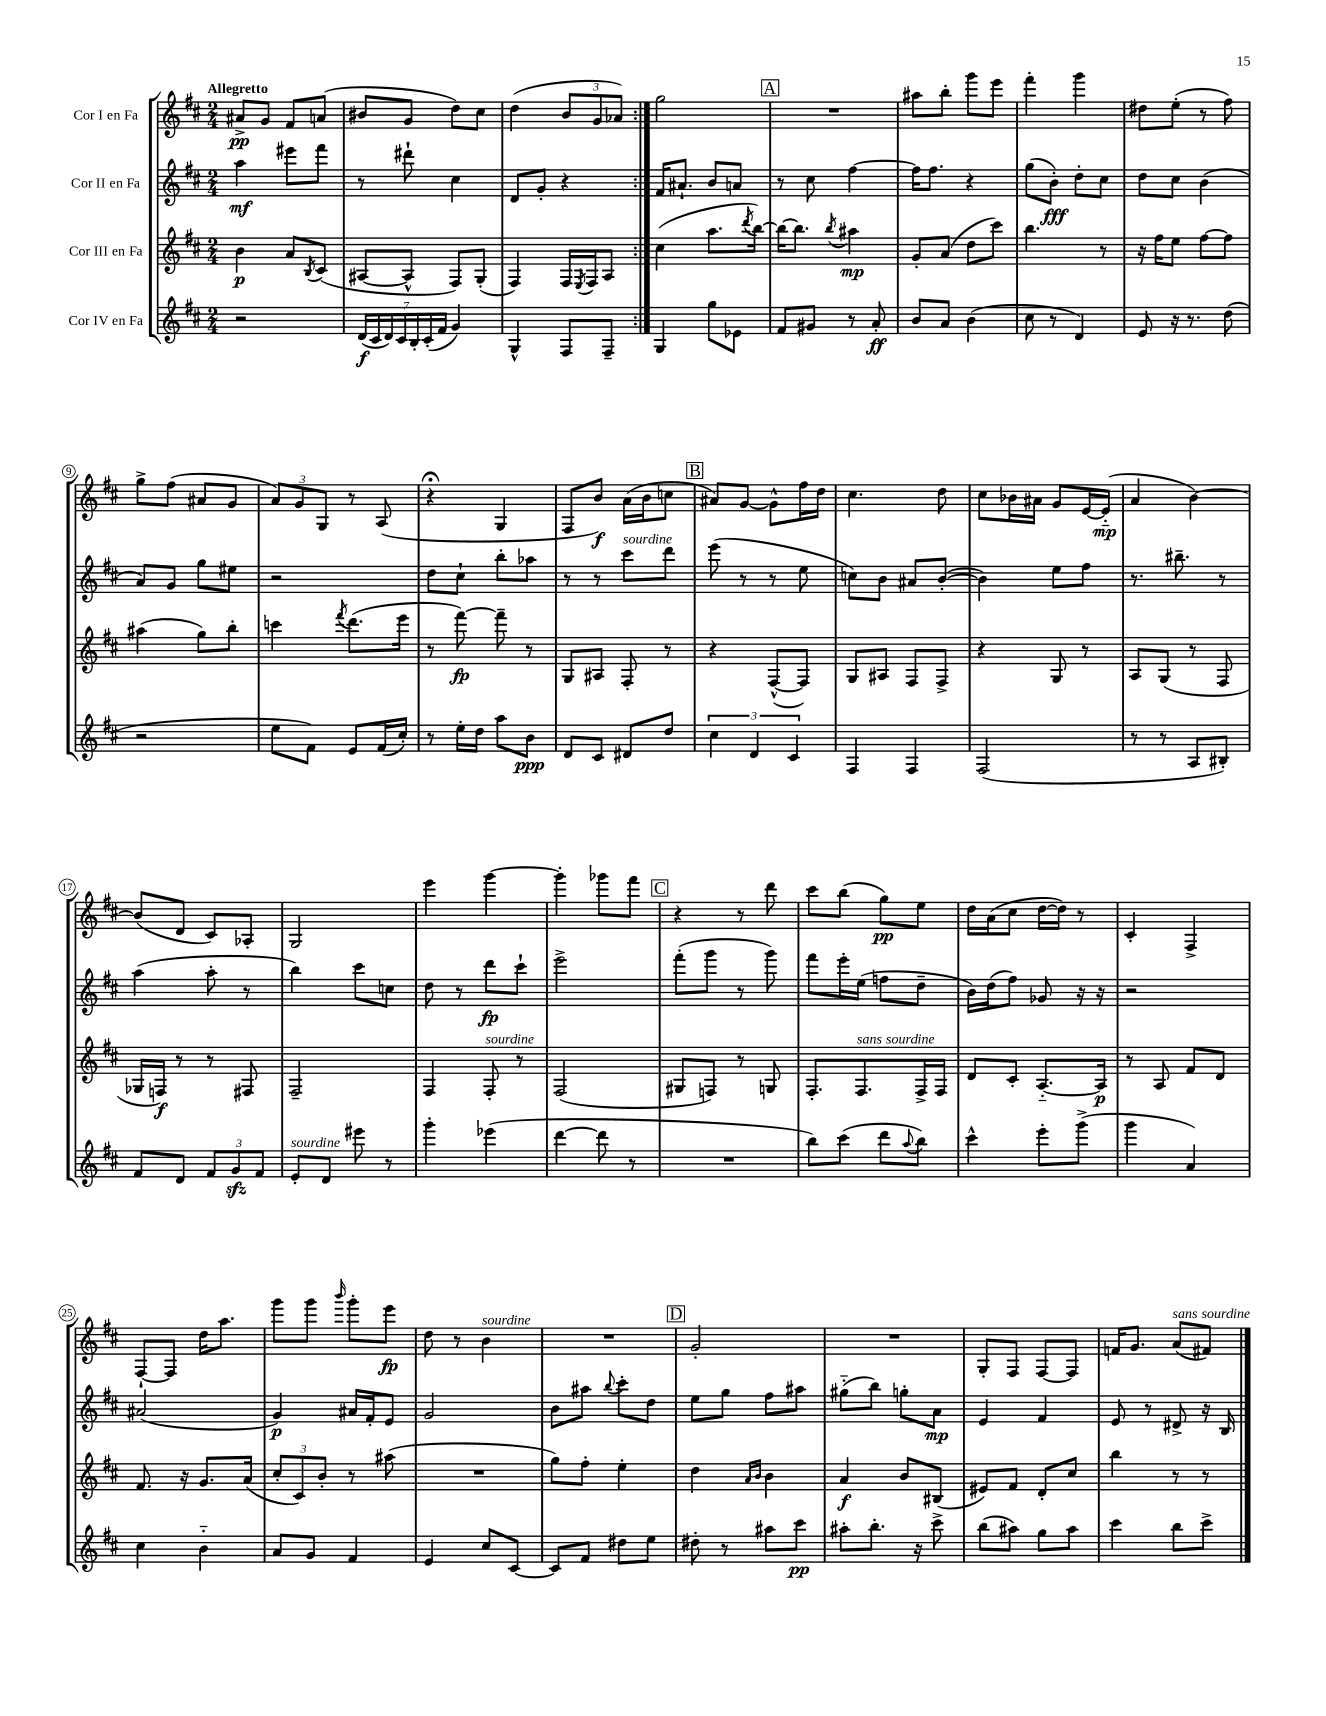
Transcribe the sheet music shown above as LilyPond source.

<<
\new StaffGroup <<
\new Staff = "s0" \with { instrumentName = "Cor I en Fa" } {
    \clef treble \key d \major \numericTimeSignature \time 2/4 \tempo "Allegretto"
    \repeat volta 2 { ais'8->\pp g'8 fis'8 a'8( |
    bis'8 g'8 d''8) cis''8 |
    d''4( \tuplet 3/2 { b'8 g'8 aes'8) } | }
    g''2 |
    \mark \markup { \box "A" } R2 |
    ais''8 b''8-. g'''8 e'''8 |
    fis'''4-. g'''4 |
    dis''8 e''8-.( r8 fis''8) |
    g''8-> fis''8( ais'8 g'8 |
    \tuplet 3/2 { a'8) g'8 g8 } r8 a8( |
    r4\fermata g4 |
    fis8 b'8\f) a'16( b'16 c''8 |
    \mark \markup { \box "B" } ais'8) g'8~ g'8-^ fis''16 d''16 |
    cis''4. d''8 |
    cis''8 bes'16 ais'16 g'8 e'16~ e'16-_\mp( |
    a'4 b'4~) |
    b'8( d'8 cis'8) aes8-. |
    g2 |
    e'''4 g'''4~ |
    g'''4-. ges'''8 fis'''8 |
    \mark \markup { \box "C" } r4 r8 d'''8 |
    cis'''8 b''8( g''8\pp) e''8 |
    d''16 a'16( cis''8 d''16~ d''16) r8 |
    cis'4-. fis4-> |
    fis8~-! fis8 d''16 a''8. |
    g'''8 g'''8 \grace { b'''16 } g'''8-. e'''8\fp |
    d''8 r8 b'4^\markup { \italic "sourdine" } |
    R2 |
    \mark \markup { \box "D" } g'2-. |
    R2 |
    g8-. fis8 fis8~ fis8 |
    f'16 g'8. a'8^\markup { \italic "sans sourdine" }( fis'8) \bar "|." |
}
\new Staff = "s1" \with { instrumentName = "Cor II en Fa" } {
    \clef treble \key d \major \numericTimeSignature \time 2/4
    \repeat volta 2 { a''4\mf eis'''8 fis'''8 |
    r8 dis'''8-! cis''4 |
    d'8 g'8-. r4 | }
    fis'16 ais'8.-! b'8 a'8 |
    \mark \markup { \box "A" } r8 cis''8 fis''4~ |
    fis''16 fis''8. r4 |
    g''8( b'8-.\fff) d''8-. cis''8 |
    d''8 cis''8 b'4( |
    a'8) g'8 g''8 eis''8 |
    r2 |
    d''8 cis''8-! b''8-. aes''8 |
    r8 r8 cis'''8^\markup { \italic "sourdine" } d'''8 |
    \mark \markup { \box "B" } e'''8( r8 r8 e''8 |
    c''8) b'8 ais'8 b'8~-.( |
    b'4) e''8 fis''8 |
    r8. bis''8.-- r8 |
    a''4( a''8-. r8 |
    b''4) cis'''8 c''8 |
    d''8 r8 d'''8\fp cis'''8-! |
    e'''2-> |
    \mark \markup { \box "C" } fis'''8-.( g'''8 r8 g'''8) |
    fis'''8 e'''16-. e''16( f''8 d''8-- |
    b'16) d''16( fis''8) ges'8 r16 r16 |
    r2 |
    ais'2( |
    g'4\p) ais'16 fis'16-. e'8 |
    g'2 |
    b'8 ais''8 \appoggiatura { b''8 } cis'''8-. d''8 |
    \mark \markup { \box "D" } e''8 g''8 fis''8 ais''8 |
    gis''8-_( b''8) g''8-. a'8\mp |
    e'4 fis'4 |
    e'8 r8 dis'8-> r16 b16 \bar "|." |
}
\new Staff = "s2" \with { instrumentName = "Cor III en Fa" } {
    \clef treble \key d \major \numericTimeSignature \time 2/4
    \repeat volta 2 { b'4\p a'8 \acciaccatura { b8 } cis'8( |
    ais8~ ais8-^ fis8) g8-.( |
    fis4) fis16 \acciaccatura { e8 } fis16 a8 | }
    cis''4( a''8. \acciaccatura { d'''8 } b''16~) |
    \mark \markup { \box "A" } b''16~ b''8. \acciaccatura { b''8 } ais''4\mp |
    g'8-. a'8( d''8 cis'''8) |
    b''4. r8 |
    r16 fis''16 e''8 fis''8~ fis''8 |
    ais''4( g''8) b''8-. |
    c'''4 \acciaccatura { fis'''8 } d'''8.( e'''16 |
    r8 fis'''8~\fp) fis'''8-- r8 |
    g8 ais8 fis8-. r8 |
    \mark \markup { \box "B" } r4 fis8~-^( fis8) |
    g8 ais8 fis8 fis8-> |
    r4 g8 r8 |
    a8 g8( r8 fis8 |
    ges16 f16\f) r8 r8 fis8 |
    fis2-- |
    fis4 fis8-.^\markup { \italic "sourdine" } r8 |
    fis2( |
    \mark \markup { \box "C" } gis8 f8) r8 g8 |
    fis8.-. fis8.^\markup { \italic "sans sourdine" } fis16-> fis16 |
    d'8 cis'8-. a8.~-_ a16\p |
    r8 a8 fis'8 d'8 |
    fis'8. r16 g'8. a'16( |
    \tuplet 3/2 { cis''8-. cis'8) b'8-. } r8 ais''8( |
    R2 |
    g''8) fis''8-. e''4-. |
    \mark \markup { \box "D" } d''4 \grace { a'16 b'16 } b'4 |
    a'4\f b'8 bis8( |
    eis'8) fis'8 d'8-. cis''8 |
    b''4 r8 r8 \bar "|." |
}
\new Staff = "s3" \with { instrumentName = "Cor IV en Fa" } {
    \clef treble \key d \major \numericTimeSignature \time 2/4
    \repeat volta 2 { r2 |
    \tuplet 7/4 { d'16\f( cis'16 d'16) cis'16 b16-. cis'16-.( fis'16 } g'4) |
    g4-^ fis8 fis8-- | }
    g4 g''8 ees'8 |
    \mark \markup { \box "A" } fis'8 gis'8 r8 a'8-.\ff |
    b'8 a'8 b'4( |
    cis''8 r8 d'4) |
    e'8 r16 r8. d''8( |
    r2 |
    e''8 fis'8) e'8 fis'16( cis''16-.) |
    r8 e''16-. d''16 a''8 b'8\ppp |
    d'8 cis'8 dis'8 d''8 |
    \mark \markup { \box "B" } \tuplet 3/2 { cis''4 d'4 cis'4 } |
    fis4 fis4 |
    fis2( |
    r8 r8 a8 bis8-.) |
    fis'8 d'8 \tuplet 3/2 { fis'8 g'8\sfz fis'8 } |
    e'8-.^\markup { \italic "sourdine" } d'8 eis'''8 r8 |
    g'''4-. ees'''4( |
    d'''4~ d'''8 r8 |
    \mark \markup { \box "C" } R2 |
    b''8) cis'''8( d'''8 \appoggiatura { a''8 } b''8) |
    cis'''4-^ e'''8-. g'''8->( |
    g'''4 a'4) |
    cis''4 b'4-_ |
    a'8 g'8 fis'4 |
    e'4 cis''8 cis'8~ |
    cis'8 fis'8 dis''8 e''8 |
    \mark \markup { \box "D" } dis''8-. r8 ais''8 cis'''8\pp |
    ais''8-. b''8.-. r16 cis'''8-> |
    b''8( ais''8) g''8 ais''8 |
    cis'''4 b''8 cis'''8-> \bar "|." |
}
>>
>>
\layout { \context { \Score \override BarNumber.stencil = #(make-stencil-circler 0.1 0.3 ly:text-interface::print) } }
